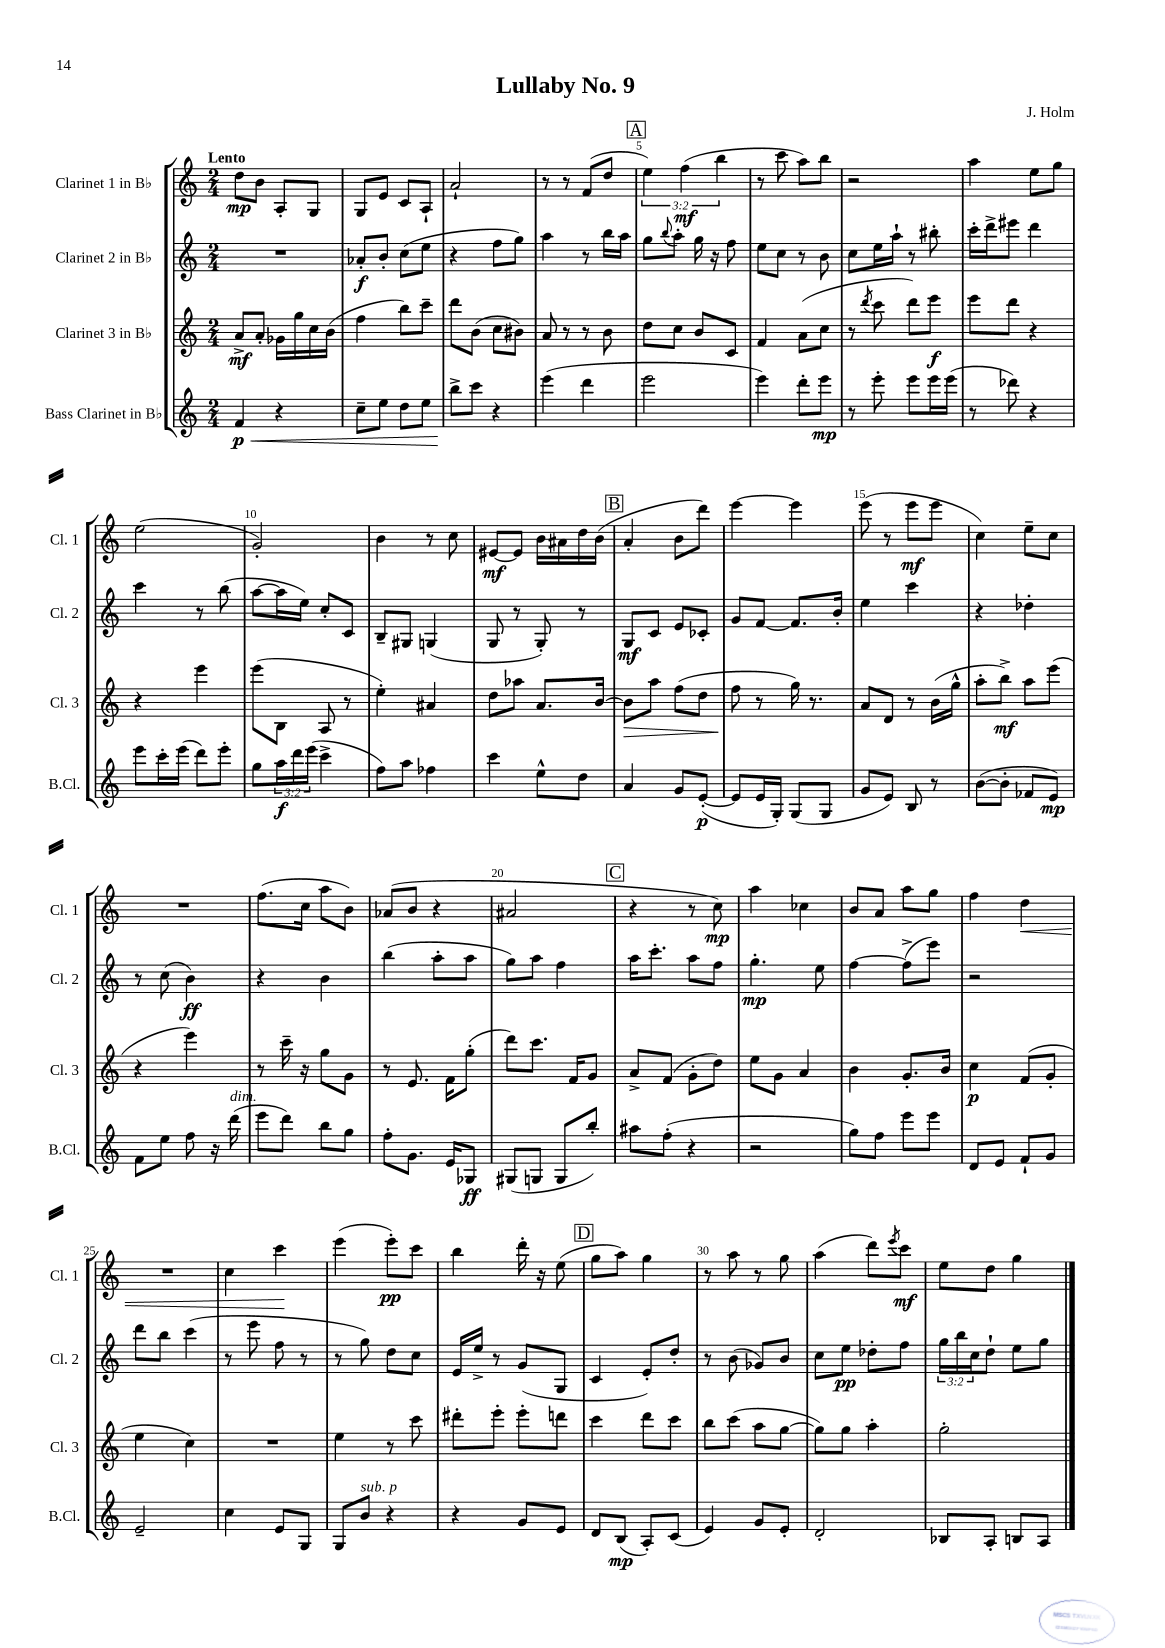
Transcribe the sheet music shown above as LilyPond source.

\header { title = "Lullaby No. 9" composer = "J. Holm" }
<<
\new StaffGroup <<
\new Staff = "s0" \with { instrumentName = "Clarinet 1 in Bb" shortInstrumentName = "Cl. 1" } {
    \clef treble \key c \major \numericTimeSignature \time 2/4 \override Staff.TupletNumber.text = #tuplet-number::calc-fraction-text \tempo "Lento"
    d''8\mp b'8 a8-. g8 |
    g8 e'8 c'8 a8-! |
    a'2-! |
    r8 r8 f'8( d''8 |
    \mark \markup { \box "A" } \tuplet 3/2 { e''4) f''4\mf( b''4 } |
    r8 c'''8 a''8) b''8 |
    r2 |
    a''4 e''8 g''8 |
    e''2( |
    g'2-.) |
    b'4 r8 c''8 |
    eis'8~\mf eis'8 b'16 ais'16 d''16 b'16( |
    \mark \markup { \box "B" } a'4-. b'8 d'''8) |
    e'''4~ e'''4 |
    e'''8( r8 e'''8\mf e'''8 |
    c''4) e''8-- c''8 |
    R2 |
    f''8.( c''16 a''8 b'8) |
    aes'8( b'8 r4 |
    ais'2 |
    \mark \markup { \box "C" } r4 r8 c''8\mp) |
    a''4 ces''4 |
    b'8 a'8 a''8 g''8 |
    f''4 d''4\< |
    R2 |
    c''4 c'''4\! |
    e'''4( e'''8-.\pp) c'''8 |
    b''4 d'''16-. r16 e''8( |
    \mark \markup { \box "D" } g''8 a''8) g''4 |
    r8 a''8 r8 g''8 |
    a''4( d'''8) \acciaccatura { e'''8 } c'''8\mf |
    e''8 d''8 g''4 \bar "|." |
}
\new Staff = "s1" \with { instrumentName = "Clarinet 2 in Bb" shortInstrumentName = "Cl. 2" } {
    \clef treble \key c \major \numericTimeSignature \time 2/4 \override Staff.TupletNumber.text = #tuplet-number::calc-fraction-text
    R2 |
    aes'8-.\f b'8-. c''8( e''8 |
    r4 f''8 g''8) |
    a''4 r8 b''16 a''16 |
    \mark \markup { \box "A" } g''8 \appoggiatura { b''8 } a''8-. g''16 r16 f''8 |
    e''8 c''8 r8 b'8 |
    c''8 e''16 a''16-! r8 bis''8-. |
    c'''16-. d'''16-> eis'''8 d'''4 |
    c'''4 r8 b''8( |
    a''8~ a''16 e''16) c''8-. c'8 |
    b8-- gis8 g4( |
    g8 r8 g8-.) r8 |
    \mark \markup { \box "B" } g8\mf c'8 e'8 ces'8-. |
    g'8 f'8~ f'8. b'16-. |
    e''4 c'''4 |
    r4 des''4-. |
    r8 c''8( b'4\ff) |
    r4 b'4 |
    b''4( a''8-. a''8 |
    g''8) a''8 f''4 |
    \mark \markup { \box "C" } a''16 c'''8.-. a''8 f''8 |
    g''4.-.\mp e''8 |
    f''4~ f''8->( e'''8) |
    r2 |
    d'''8 b''8 c'''4( |
    r8 e'''8 f''8 r8 |
    r8 g''8) d''8 c''8 |
    e'16 e''16-> r8 g'8( g8 |
    \mark \markup { \box "D" } c'4 e'8-.) d''8-. |
    r8 b'8( ges'8) b'8 |
    c''8 e''8\pp des''8-. f''8 |
    \tuplet 3/2 { g''16 b''16 c''16 } d''8-! e''8 g''8 \bar "|." |
}
\new Staff = "s2" \with { instrumentName = "Clarinet 3 in Bb" shortInstrumentName = "Cl. 3" } {
    \clef treble \key c \major \numericTimeSignature \time 2/4
    a'8->\mf a'8-. ges'16 g''16 c''16 b'16( |
    f''4 b''8) c'''8-- |
    d'''8 b'8( c''8 bis'8) |
    a'8 r8 r8 b'8 |
    \mark \markup { \box "A" } d''8 c''8 b'8 c'8 |
    f'4 a'8( c''8 |
    r8 \acciaccatura { d'''8 } c'''8 d'''8) e'''8\f |
    e'''8 d'''8 r4 |
    r4 e'''4 |
    e'''8( b8 a8 r8 |
    e''4-.) ais'4 |
    d''8 aes''8 a'8. b'16~ |
    \mark \markup { \box "B" } b'8\> a''8 f''8( d''8 |
    f''8\! r8 g''16) r8. |
    a'8 d'8 r8 b'16( g''16-^ |
    a''8-. b''8->\mf) a''8 e'''8( |
    r4 e'''4) |
    r8 c'''16-- r16 g''8 g'8 |
    r8 e'8. f'16 g''8-.( |
    d'''8) c'''8. f'16 g'8 |
    \mark \markup { \box "C" } a'8-> f'8( g'8-. d''8) |
    e''8 g'8 a'4 |
    b'4 g'8.-. b'16 |
    c''4\p f'8( g'8-. |
    e''4 c''4) |
    R2 |
    e''4 r8 c'''8 |
    dis'''8-. e'''8-. e'''8-. d'''8 |
    \mark \markup { \box "D" } c'''4 d'''8 c'''8 |
    b''8 c'''8( a''8 g''8~ |
    g''8) g''8 a''4-. |
    g''2-. \bar "|." |
}
\new Staff = "s3" \with { instrumentName = "Bass Clarinet in Bb" shortInstrumentName = "B.Cl." } {
    \clef treble \key c \major \numericTimeSignature \time 2/4 \override Staff.TupletNumber.text = #tuplet-number::calc-fraction-text
    f'4\p\< r4 |
    c''8-- e''8 d''8 e''8 |
    b''8->\! c'''8 r4 |
    e'''4( d'''4 |
    \mark \markup { \box "A" } e'''2 |
    e'''4) d'''8-. e'''8\mp |
    r8 e'''8-. e'''8 e'''16 e'''16( |
    r8 des'''8) r4 |
    e'''8 c'''16-. e'''16( d'''8) e'''8-. |
    g''8 \tuplet 3/2 { a''16\f d'''16 e'''16( } c'''4-> |
    f''8) a''8 fes''4 |
    c'''4 e''8-^ d''8 |
    \mark \markup { \box "B" } a'4 g'8 e'8~-.\p( |
    e'8 e'16 g16-.) g8( g8 |
    g'8 e'8) b8 r8 |
    b'8~( b'8-. fes'8 e'8\mp) |
    f'8 e''8 f''8 r16 d'''16^\markup { \italic "dim." }( |
    e'''8 d'''8) b''8 g''8 |
    f''8-. g'8. e'16 ges8\ff |
    gis8( g8 g8 b''8-.) |
    \mark \markup { \box "C" } ais''8 f''8-.( r4 |
    r2 |
    g''8) f''8 e'''8 e'''8 |
    d'8 e'8 f'8-! g'8 |
    e'2-- |
    c''4 e'8 g8 |
    g8 b'8^\markup { \italic "sub. p" } r4 |
    r4 g'8 e'8 |
    \mark \markup { \box "D" } d'8 b8\mp( a8-.) c'8( |
    e'4) g'8 e'8-. |
    d'2-. |
    bes8 a8-. b8 a8 \bar "|." |
}
>>
>>
\layout { \context { \Score \override BarNumber.break-visibility = ##(#f #t #t) barNumberVisibility = #(every-nth-bar-number-visible 5) } }
